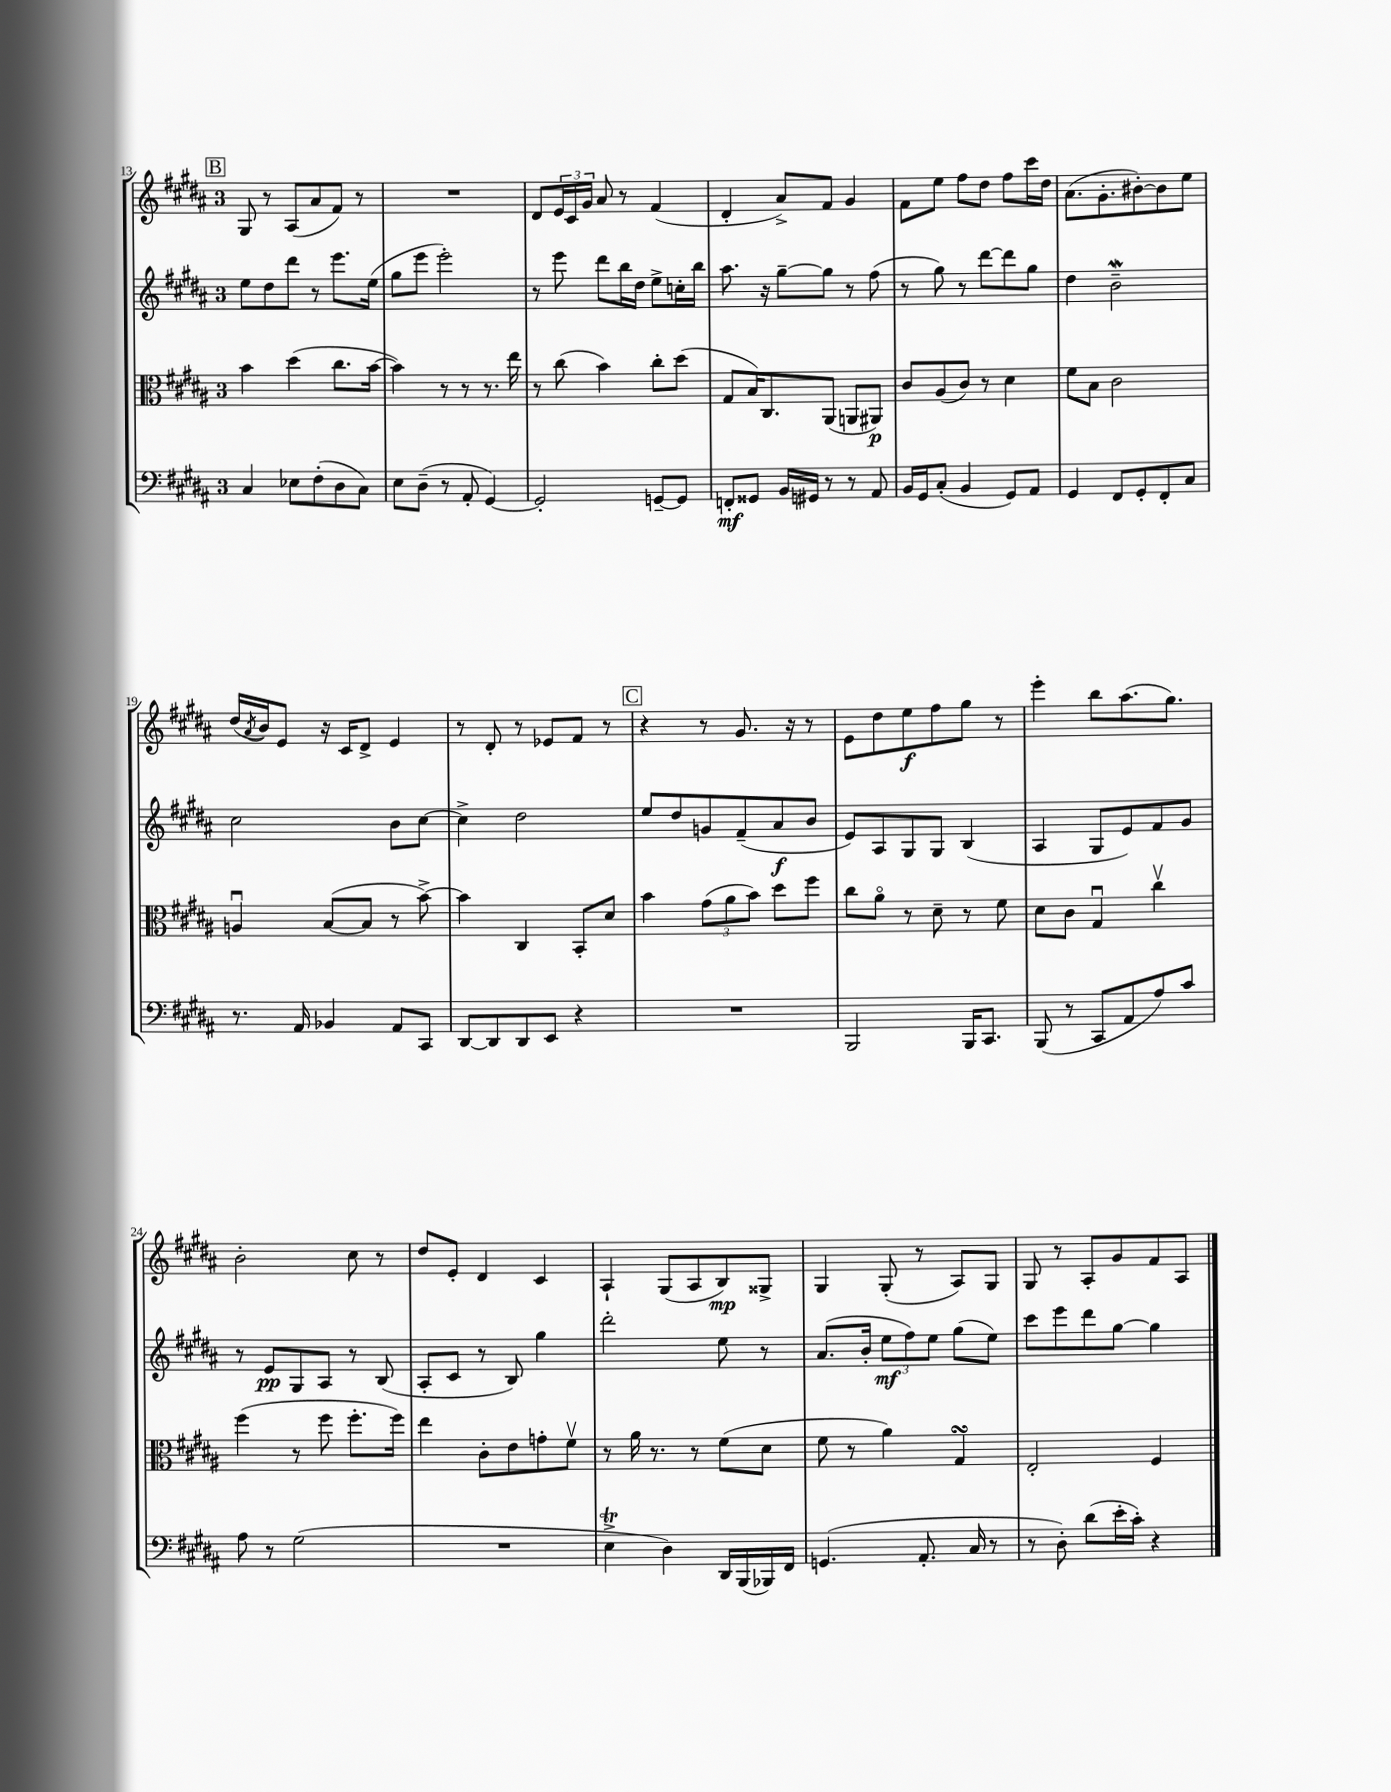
<<
\new StaffGroup <<
\new Staff = "s0" {
    \clef treble \key b \major \once \override Staff.TimeSignature.style = #'single-digit \time 3/4
    \mark \markup { \box "B" } gis8 r8 ais8( ais'8 fis'8) r8 |
    R2. |
    dis'8 \tuplet 3/2 { e'16 cis'16 gis'16 } ais'8 r8 fis'4( |
    dis'4-. ais'8->) fis'8 gis'4 |
    fis'8 e''8 fis''8 dis''8 fis''8 cis'''16 dis''16 |
    ais'8.( gis'8.-. bis'8~-.) bis'8 e''8 |
    dis''16( \acciaccatura { ais'8 } b'16) e'8 r16 cis'16 dis'8-> e'4 |
    r8 dis'8-. r8 ees'8 fis'8 r8 |
    \mark \markup { \box "C" } r4 r8 gis'8. r16 r8 |
    e'8 dis''8 e''8\f fis''8 gis''8 r8 |
    e'''4-. b''8 ais''8.( gis''8.) |
    b'2-. cis''8 r8 |
    dis''8 e'8-. dis'4 cis'4 |
    ais4-! gis8( ais8 b8\mp) gisis8-> |
    gis4 gis8-.( r8 ais8) gis8 |
    gis8 r8 ais8-. gis'8 fis'8 ais8 \bar "|." |
}
\new Staff = "s1" {
    \clef treble \key b \major \once \override Staff.TimeSignature.style = #'single-digit \time 3/4
    \mark \markup { \box "B" } e''8 dis''8 dis'''8 r8 e'''8. e''16( |
    gis''8 e'''8 e'''2-.) |
    r8 e'''8 dis'''8 b''16 dis''16 e''8-> c''16-. b''16 |
    ais''8. r16 gis''8~-- gis''8 r8 fis''8( |
    r8 gis''8) r8 dis'''8~ dis'''8 gis''8 |
    dis''4 b'2--\mordent |
    cis''2 b'8 cis''8~ |
    cis''4-> dis''2 |
    \mark \markup { \box "C" } e''8 dis''8 g'8 fis'8--( ais'8\f b'8 |
    e'8) ais8 gis8 gis8 b4( |
    ais4 gis8 e'8) fis'8 gis'8 |
    r8 e'8\pp gis8 ais8 r8 b8( |
    ais8-. cis'8 r8 b8) gis''4 |
    dis'''2-. e''8 r8 |
    ais'8.( b'16-. \tuplet 3/2 { e''8\mf fis''8) e''8 } gis''8( e''8) |
    cis'''8 e'''8 dis'''8 gis''8~ gis''4 \bar "|." |
}
\new Staff = "s2" {
    \clef alto \key b \major \once \override Staff.TimeSignature.style = #'single-digit \time 3/4
    \mark \markup { \box "B" } b'4 dis''4( cis''8. b'16~ |
    b'4) r8 r8 r8. e''16 |
    r8 cis''8( b'4) cis''8-. dis''8( |
    gis8 b16) cis8. ais,8( a,8 ais,8\p) |
    cis'8 ais8( cis'8) r8 dis'4 |
    fis'8 b8 cis'2 |
    a4\downbow b8~( b8 r8 b'8~->) |
    b'4 cis4 b,8-. dis'8 |
    \mark \markup { \box "C" } b'4 \tuplet 3/2 { gis'8( ais'8 b'8) } dis''8 fis''8 |
    cis''8 ais'8\flageolet r8 dis'8-- r8 fis'8 |
    dis'8 cis'8 gis4\downbow cis''4\upbow |
    fis''4( r8 fis''8 fis''8.-. fis''16) |
    e''4 cis'8-. e'8 g'8-. fis'8\upbow |
    r8 ais'16 r8. r8 fis'8( dis'8 |
    fis'8 r8 ais'4) gis4\turn |
    e2-. fis4 \bar "|." |
}
\new Staff = "s3" {
    \clef bass \key b \major \once \override Staff.TimeSignature.style = #'single-digit \time 3/4
    \mark \markup { \box "B" } cis4 ees8 fis8-.( dis8 cis8) |
    e8 dis8--( r8 ais,8-. gis,4~) |
    gis,2-. g,8~-- g,8 |
    f,8-.\mf gisis,8 b,16 gis,16 r8 r8 ais,8 |
    b,16 gis,16 cis8-.( b,4 gis,8) ais,8 |
    gis,4 fis,8 gis,8-. fis,8-. cis8 |
    r8. ais,16 bes,4 ais,8 cis,8 |
    dis,8~ dis,8 dis,8 e,8 r4 |
    \mark \markup { \box "C" } R2. |
    b,,2 b,,16 cis,8. |
    b,,8( r8 cis,8 ais,8 ais8) cis'8 |
    ais8 r8 gis2( |
    R2. |
    e4->\trill dis4) dis,16 b,,16( bes,,16) fis,16 |
    g,4.( ais,8.-. cis16 r8 |
    r8 dis8-.) dis'8( e'16-. cis'16-.) r4 \bar "|." |
}
>>
>>
\layout { \context { \Score currentBarNumber = #13 } }
